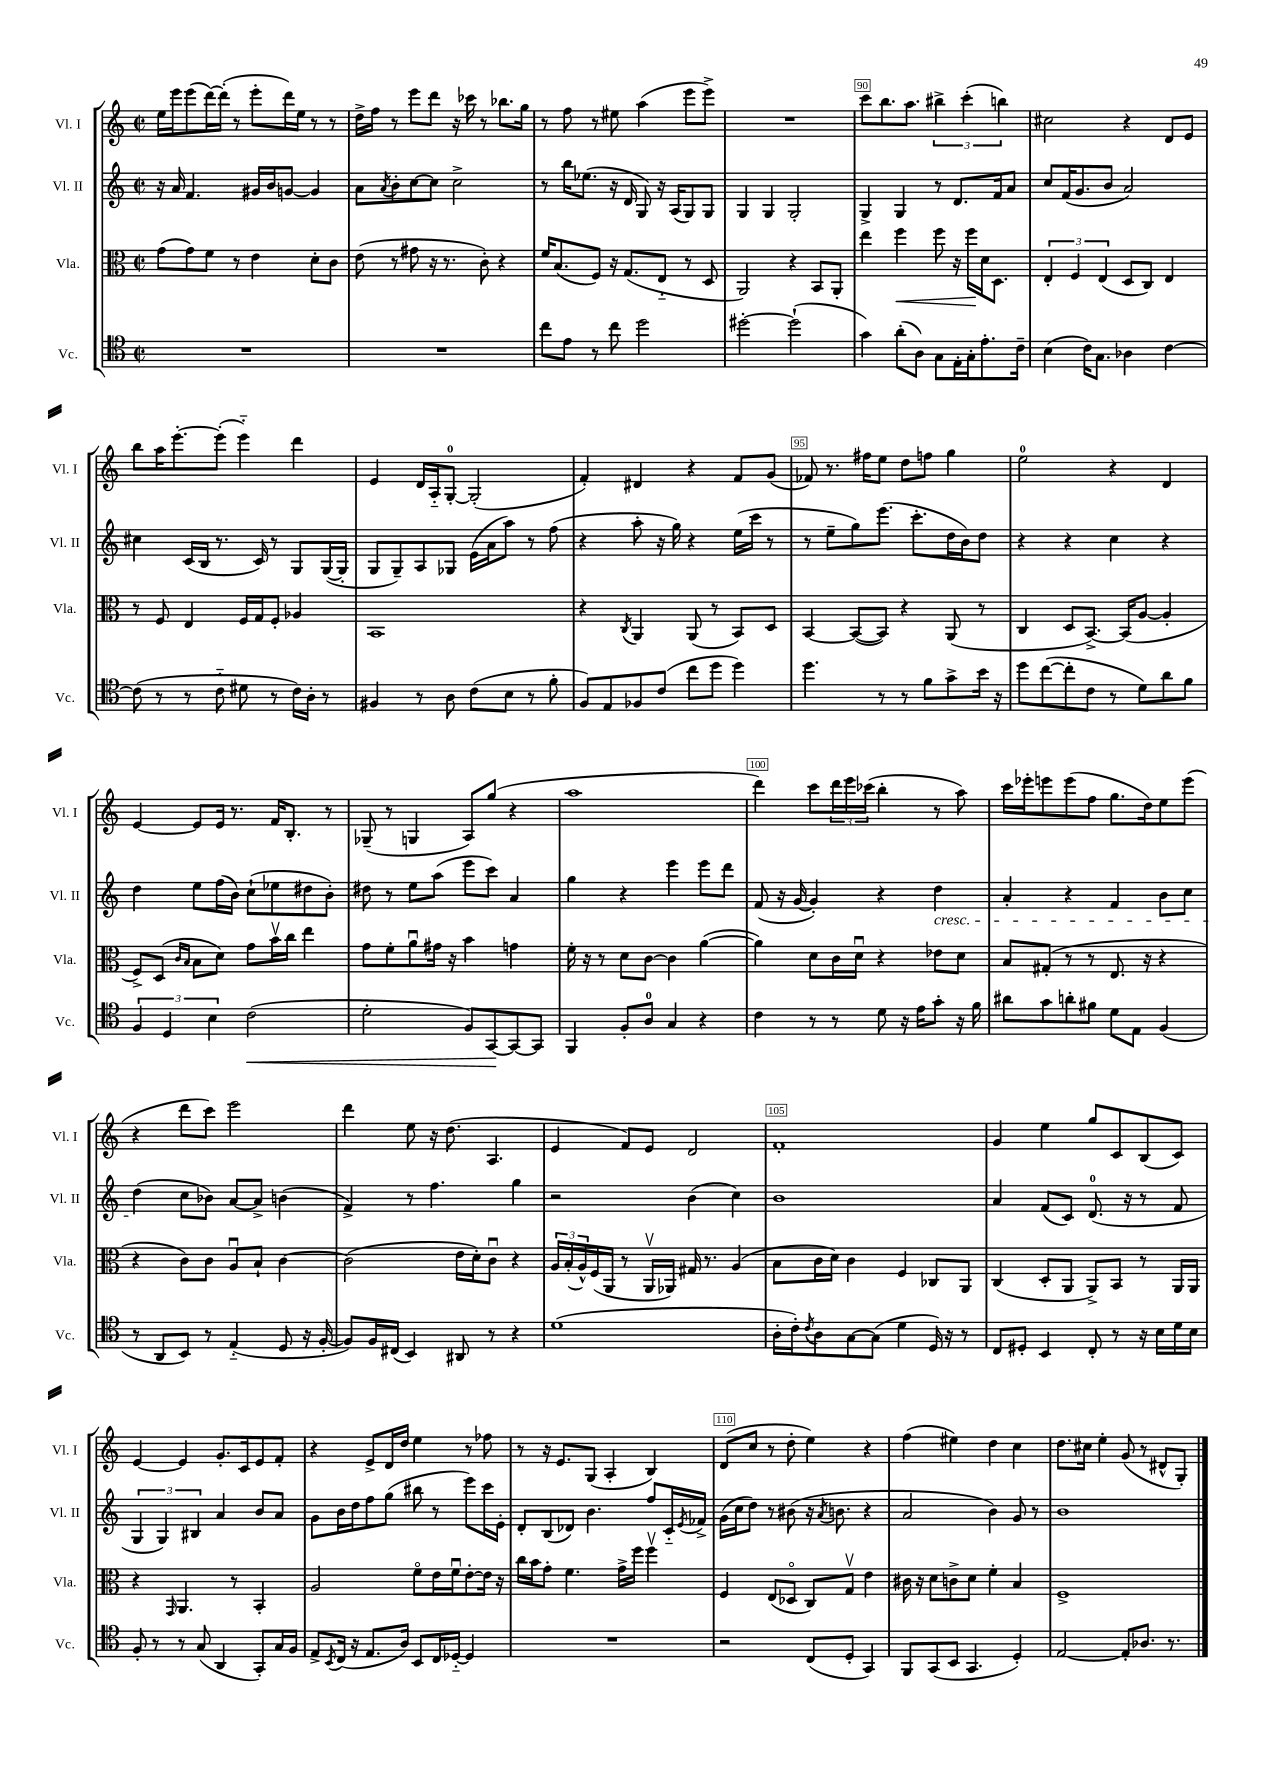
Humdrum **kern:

**kern	**dynam	**kern	**dynam	**kern	**kern
*part4	*part4	*part3	*part3	*part2	*part1
*staff4	*staff4	*staff3	*staff3	*staff2	*staff1
*I"Vc.	*	*I"Vla.	*	*I"Vl. II	*I"Vl. I
*I'Vc.	*	*I'Vla.	*	*I'Vl. II	*I'Vl. I
*clefC4	*	*clefC3	*	*clefG2	*clefG2
*k[]	*	*k[]	*	*k[]	*k[]
*M2/2	*	*M2/2	*	*M2/2	*M2/2
*met(c|)	*	*met(c|)	*	*met(c|)	*met(c|)
=86	=86	=86	=86	=86	=86
1r	.	(8g\L	.	16r	16ee\LL
.	.	.	.	16a/	16eee\J
.	.	8g\)	.	4.f/	(8eee\
.	.	8f\J	.	.	[16ddd\L)
.	.	.	.	.	(16ddd'\JJ]
.	.	8r	.	.	8r
.	.	4e\	.	16g#X/LL	8eee'\L
.	.	.	.	16b/J	.
.	.	.	.	[8gn/J	16ddd\L)
.	.	.	.	.	16ee\JJ
.	.	8d'\L	.	4g/]	8r
.	.	8c\J	.	.	8r
=87	=87	=87	=87	=87	=87
1r	.	(8e\	.	8a\L	16dd^\LL
.	.	.	.	.	16ff\JJ
.	.	.	.	8qa/	.
.	.	8r	.	8b'\	8r
.	.	8g#X\	.	[8cc\	8eee\L
.	.	16r	.	8cc\J]	8ddd\J
.	.	8.r	.	.	.
.	.	.	.	2cc^\	16r
.	.	.	.	.	16ccc-X\
.	.	8c'\)	.	.	8r
.	.	4r	.	.	8.bb-X\L
.	.	.	.	.	16gg\Jk
=88	=88	=88	=88	=88	=88
8cc\L	.	16f/KL	.	8r	8r
.	.	(8.B/	.	.	.
8e\J	.	.	.	16bb\KL	8ff\
.	.	.	.	(8.ee-X\J	.
8r	.	8F/J)	.	.	8r
8cc\	.	16r	.	16r	8ee#X\
.	.	(8.G/L	.	16d/	.
2dd\	.	.	.	8G/)	(4aa\
.	.	8E/J	.	16r	.
.	.	.	.	(16A/KL	.
.	.	8r	.	8G/)	8eee\L
.	.	8D/	.	8G/J	8eee^\J)
=89	=89	=89	=89	=89	=89
[2dd#X'\	.	2AA/)	.	4G/	1r
.	.	.	.	4G/	.
(2dd#`\]	.	4r	.	2G'/	.
.	.	8BB/L	.	.	.
.	.	8AA'/J	.	.	.
=90	=90	=90	=90	=90	=90
4g\)	.	4ee\	.	4G^/	8ccc\L
.	.	.	.	.	8.bb\
!	!	!	!LO:HP:b	!	!
(8a'\L	.	4ff\	<	4G/	.
.	.	.	.	.	8.aa\J
8A\J)	.	.	.	.	.
8G\L	.	8ff\	.	8r	6bb#X^\
16E'\L	.	16r	.	8.d/L	.
.	.	.	.	.	(6ccc'\
16G'\J	.	16ff\LL	.	.	.
8.e'\	.	16d\J	[	.	.
.	.	8.D\J	.	16f/k	.
.	.	.	.	.	6bbn\)
.	.	.	.	8a/J	.
16c~\Jk	.	.	.	.	.
=91	=91	=91	=91	=91	=91
(4B\	.	6E'/	.	8cc/L	2cc#X\
.	.	.	.	(16f/K	.
.	.	6F/	.	.	.
.	.	.	.	8.g/	.
16c\KL)	.	.	.	.	.
8.G\J	.	.	.	.	.
.	.	(6E/	.	.	.
.	.	.	.	8b/J	.
4A-X\	.	8D/L	.	2a/)	4r
.	.	8C/J)	.	.	.
[4c\	.	4E/	.	.	8d/L
.	.	.	.	.	8e/J
!!LO:LB:g=z
=92	=92	=92	=92	=92	=92
(8c\]	.	8r	.	4cc#X\	8bb\L
8r	.	8F/	.	.	16aa\K
.	.	.	.	.	[8.eee'\
8r	.	4E/	.	(16c/LL	.
.	.	.	.	16B/JJ	.
8c\	.	.	.	8.r	(8eee'\J]
8d#X\	.	16F/LL	.	.	4eee\)
.	.	16G/J	.	16c/)	.
8r	.	8F'/J	.	8r	.
16c\LL)	.	4A-X/	.	8G/L	4ddd\
16A'\JJ	.	.	.	.	.
8r	.	.	.	([16G/L	.
.	.	.	.	16G'/JJ]	.
=93	=93	=93	=93	=93	=93
4F#X/	.	1BB	.	8G/L	4e/
.	.	.	.	8G~/)	.
8r	.	.	.	8A/	16d/LL
.	.	.	.	.	16A/J
8A\	.	.	.	8G-X/J	[8G'/J
(8c\L	.	.	.	(16e\LL	(2G'/]
.	.	.	.	16a\J	.
8B\J	.	.	.	8aa\J)	.
8r	.	.	.	8r	.
8f'\	.	.	.	(8ff\	.
=94	=94	=94	=94	=94	=94
8F/L)	.	4r	.	4r	4f'/)
8E/	.	.	.	.	.
.	.	8qC/	.	.	.
8F-X/	.	4AA/	.	8aa'\	4d#X/
(8c/J	.	.	.	16r	.
.	.	.	.	16gg\)	.
8cc\L	.	(8AA/	.	4r	4r
8dd\J	.	8r	.	.	.
4dd\)	.	8BB/L)	.	(16ee\LL	8f/L
.	.	.	.	16ccc\JJ	.
.	.	8D/J	.	8r	(8g/J
=95	=95	=95	=95	=95	=95
4.dd\	.	[4BB/	.	8r	8f-X/)
.	.	.	.	8ee~\L	8.r
.	.	(8BB/L_	.	8gg\)	.
.	.	.	.	.	16ff#X\KL
8r	.	8BB/J])	.	(8.eee\J	8ee\J
8r	.	4r	.	.	8dd\L
.	.	.	.	8.ccc'\L	.
8f\L	.	.	.	.	8ffn\J
8g^\	.	(8AA/	.	16dd\L	4gg\
.	.	.	.	16b\J)	.
16b\Jk	.	8r	.	8dd\J	.
16r	.	.	.	.	.
=96	=96	=96	=96	=96	=96
8dd\L	.	4C/	.	4r	2ee\
([8cc\	.	.	.	.	.
8cc'\]	.	8D/L	.	4r	.
8c\J	.	[8.BB^/J)	.	.	.
8r	.	.	.	4cc\	4r
.	.	(16BB/KL]	.	.	.
8d\L)	.	[8A/J	.	.	.
8a\	.	4A'/]	.	4r	4d/
8f\J	.	.	.	.	.
!!LO:LB:g=z
=97	=97	=97	=97	=97	=97
6F/	.	8F^/L)	.	4dd\	[4e/
.	.	(8D/J	.	.	.
6D/	.	.	.	.	.
.	.	16qqc/LL	.	.	.
.	.	16qqB/JJ	.	.	.
.	.	8B\L	.	8ee\L	8e/L]
6B\	.	.	.	.	.
.	.	8d\J)	.	(16ff\L	16e/Jk
.	.	.	.	16b\JJ)	8.r
!	!LO:HP:b	!	!	!	!
(2c\	<	8g\L	.	(8cc`\L	.
.	.	16bv\L	.	8ee-X\	16f/KL
.	.	16cc\JJ	.	.	8.B'/J
.	.	4ee\	.	8dd#X\	.
.	.	.	.	8b'\J)	8r
=98	=98	=98	=98	=98	=98
2d'\	.	8g\L	.	8dd#X\	(8G-X~/
.	.	8f'\	.	8r	8r
.	.	8au\	.	8ee\L	4Gn/
.	.	16g#X\Jk	.	(8aa\J	.
.	.	16r	.	.	.
8F/L)	.	4b\	.	8eee\L	8A/L)
[8GG/	.	.	.	8ccc\J)	(8gg/J
8GG/_	[	4gn\	.	4a/	4r
8GG/J]	.	.	.	.	.
=99	=99	=99	=99	=99	=99
4FF/	.	16f'\	.	4gg\	1aa
.	.	16r	.	.	.
.	.	8r	.	.	.
8F'/L	.	8d\L	.	4r	.
8A/J	.	[8c\J	.	.	.
4G/	.	4c\]	.	4eee\	.
4r	.	([4a\	.	8eee\L	.
.	.	.	.	8ddd\J	.
=100	=100	=100	=100	=100	=100
4c\	.	4a\])	.	(8f/	4ddd\)
.	.	.	.	16r	.
.	.	.	.	[16g/	.
8r	.	8d\L	.	4g'/])	8ccc\L
8r	.	16c\L	.	.	24ddd\L
.	.	.	.	.	24eee\
.	.	16du\JJ	.	.	.
.	.	.	.	.	(24ccc-X\JJ
8d\	.	4r	.	4r	4bb'\
16r	.	.	.	.	.
16e\KL	.	.	.	.	.
!	!	!	!	!LO:TX:b:i:t=cresc.	!
8g'\J	.	8e-X\L	.	4dd\	8r
16r	.	8d\J	.	.	8aa\)
16f\	.	.	.	.	.
=101	=101	=101	=101	=101	=101
8a#X\L	.	8B/L	.	4a'/	16ccc\LL
.	.	.	.	.	16eee-X'\J
8g\	.	(8G#X'/J	.	.	8eeen\
8an'\	.	8r	.	4r	(8eee\
8f#X\J	.	8r	.	.	8ff\J
8d\L	.	8.E/	.	4f/	8.gg\L
8E\J	.	.	.	.	.
.	.	16r	.	.	16dd\k)
(4F/	.	4r	.	8b\L	8ee\
.	.	.	.	8cc\J	(8eee\J
!!LO:LB:g=z
=102	=102	=102	=102	=102	=102
8r	.	4r	.	(4dd\	4r
8AA/L	.	.	.	.	.
8BB/J)	.	8c\L)	.	8cc\L	8ddd\L
8r	.	8c\J	.	8b-X\J)	8ccc\J)
(4E/	.	8Au/L	.	[8a/L	2eee\
.	.	8B`/J	.	8a^/J]	.
8D/	.	[4c\	.	(4bn\	.
16r	.	.	.	.	.
[16F'/	.	.	.	.	.
=103	=103	=103	=103	=103	=103
8F/L])	.	(2c\]	.	4f^/)	4ddd\
16F/L	.	.	.	.	.
(16C#X/JJ	.	.	.	.	.
4BB/)	.	.	.	8r	8ee\
.	.	.	.	4.ff\	16r
.	.	.	.	.	(8.dd\
8AA#X/	.	16e\LL	.	.	.
.	.	16d'\J)	.	.	.
8r	.	8cu\J	.	.	4.A/
4r	.	4r	.	4gg\	.
=104	=104	=104	=104	=104	=104
(1d	.	24A/LL	.	2r	4e/
.	.	(24B'/	.	.	.
.	.	24A^^/)	.	.	.
.	.	(16F/	.	.	.
.	.	16AA/JJ	.	.	.
.	.	8r	.	.	8f/L)
.	.	16AAv/LL	.	.	8e/J
.	.	16AA-X/JJ)	.	.	.
.	.	16G#X/	.	(4b\	2d/
.	.	8.r	.	.	.
.	.	(4A/	.	4cc\)	.
=105	=105	=105	=105	=105	=105
16A'\LL	.	8B\L	.	1b	1f'
16c'\J)	.	.	.	.	.
8qc/	.	.	.	.	.
8A\	.	16c\L	.	.	.
.	.	16d\JJ)	.	.	.
[8G\	.	4c\	.	.	.
(8G\J]	.	.	.	.	.
4d\	.	4F/	.	.	.
16D/)	.	8C-X/L	.	.	.
16r	.	.	.	.	.
8r	.	8AA/J	.	.	.
=106	=106	=106	=106	=106	=106
8C/L	.	(4C/	.	4a/	4g/
8D#X'/J	.	.	.	.	.
4BB/	.	8D'/L	.	(8f/L	4ee\
.	.	8AA/J	.	8c/J)	.
8C'/	.	8AA^/L)	.	(8.d/	8gg/L
8r	.	8BB/J	.	.	8c/
.	.	.	.	16r	.
16r	.	8r	.	8r	(8B/
16B\LL	.	.	.	.	.
16d\	.	16AA/LL	.	8f/	8c/J)
16B\JJ	.	16AA/JJ	.	.	.
!!LO:LB:g=z
=107	=107	=107	=107	=107	=107
8F'/	.	4r	.	6G/	[4e/
8r	.	.	.	.	.
.	.	.	.	6G/)	.
.	.	16qqGG/	.	.	.
8r	.	4.AA/	.	.	4e/]
.	.	.	.	6B#X/	.
(8G/	.	.	.	.	.
4AA/	.	.	.	4a/	8.g'/L
.	.	8r	.	.	.
.	.	.	.	.	16c/k
8GG'/L)	.	4BB'/	.	8b/L	8e/
16G/L	.	.	.	8a/J	8f'/J
16F/JJ	.	.	.	.	.
=108	=108	=108	=108	=108	=108
8E^/L	.	2A/	.	8g\L	4r
8qBB/	.	.	.	.	.
(16C/Jk	.	.	.	16b\L	.
16r	.	.	.	16dd\J	.
8.E/L	.	.	.	8ff\	8e^/L
.	.	.	.	(8gg\J	16d/L
16A/Jk)	.	.	.	.	16dd/JJ
8BB/L	.	8f\L	.	8bb#X\	4ee\
16C/L	.	16e\L	.	8r	.
[16D-X/JJ	.	16fu\J	.	.	.
4D-/]	.	[8e'\	.	8eee\L)	8r
.	.	16e\Jk]	.	16ccc\L	8ff-X\
.	.	16r	.	16e'\JJ	.
=109	=109	=109	=109	=109	=109
1r	.	16cc\LL	.	8d'/L	8r
.	.	16b\J	.	.	.
.	.	8g'\J	.	(8B/	16r
.	.	.	.	.	8.e/L
.	.	4.f\	.	8d-X/J)	.
.	.	.	.	4.b\	(8G/J
.	.	.	.	.	4A'/
.	.	16g^\LL	.	.	.
.	.	16ff\JJ	.	.	.
.	.	4ffv\	.	8ff/L	4B/)
.	.	.	.	16c/L	.
.	.	.	.	8qe/	.
.	.	.	.	16f-X^/JJ	.
=110	=110	=110	=110	=110	=110
2r	.	4F/	.	(16g\LL	(8d/L
.	.	.	.	16cc\J	.
.	.	.	.	8dd\J)	8cc/J
.	.	(8E/L	.	8r	8r
.	.	8D-X/J	.	(8b#X\	8dd'\
(8C/L	.	8C/L)	.	16r	4ee\)
.	.	.	.	8qa/	.
.	.	.	.	8.bn\	.
8D'/J	.	8Gv/J	.	.	.
4GG/)	.	4e\	.	4r	4r
=111	=111	=111	=111	=111	=111
8FF/L	.	16c#X\	.	2a/	(4ff\
.	.	16r	.	.	.
(8GG/	.	8d\L	.	.	.
8BB/J	.	8cn^\	.	.	4ee#X\)
4.GG/	.	8d\J	.	.	.
.	.	4f'\	.	4b\)	4dd\
4D'/)	.	4B/	.	8g/	4cc\
.	.	.	.	8r	.
=112	=112	=112	=112	=112	=112
[2E/	.	1F^	.	1b	8.dd\L
.	.	.	.	.	16cc#X\Jk
.	.	.	.	.	4ee'\
8E'/L]	.	.	.	.	(8g/
8.A-X/J	.	.	.	.	8r
.	.	.	.	.	8d#X^^/L
8.r	.	.	.	.	.
.	.	.	.	.	8G'/J)
==	==	==	==	==	==
*-	*-	*-	*-	*-	*-
